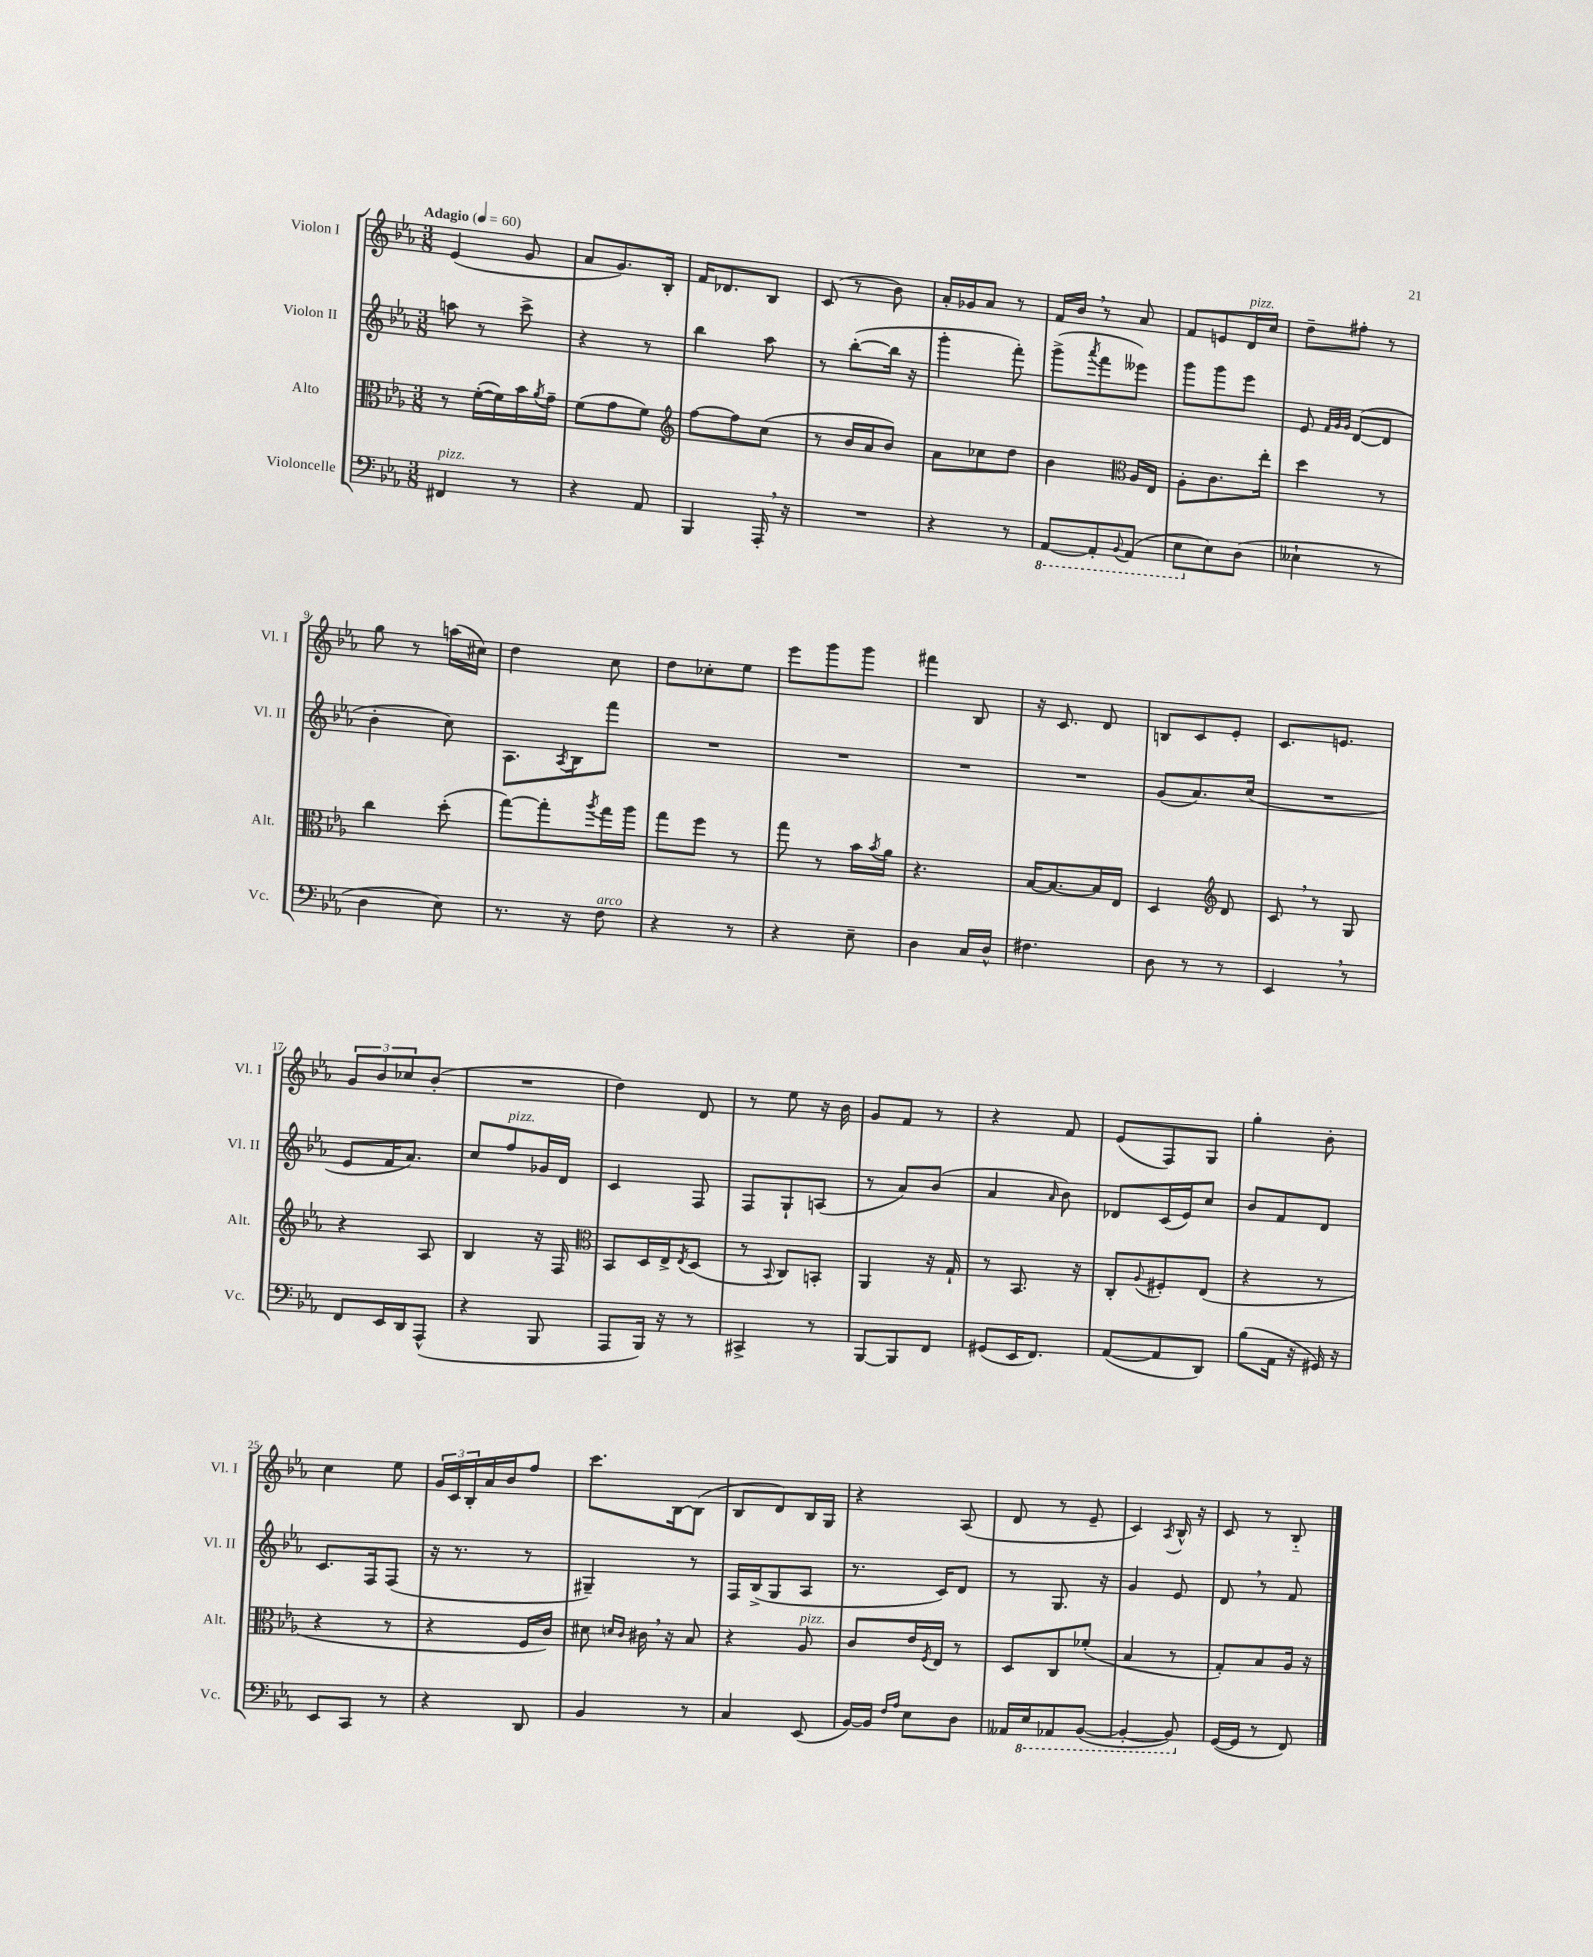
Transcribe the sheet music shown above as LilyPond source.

<<
\new StaffGroup <<
\new Staff = "s0" \with { instrumentName = "Violon I" shortInstrumentName = "Vl. I" } {
    \clef treble \key ees \major \numericTimeSignature \time 3/8 \tempo "Adagio" 4 = 60
    ees'4( g'8 |
    aes'8 g'8.) bes16-. |
    f'16 des'8. bes8 |
    c'8( r8 bes'8) |
    aes'16-. ges'16 aes'8 r8 |
    f'16 bes'16 \breathe r8 aes'8 |
    f'8 e'8 d'16^\markup { \italic "pizz." } c''16 |
    d''8-- fis''8-. r8 |
    g''8 r8 a''16( cis''16) |
    d''4 c''8 |
    d''8 ces''8-. ees''8 |
    ees'''8 g'''8 g'''8 |
    fis'''4 bes8 |
    r16 c'8. d'8 |
    b8 c'8 ees'8-. |
    c'8. e'8. |
    \tuplet 3/2 { g'8 bes'8 ces''8 } bes'8-.( |
    R4. |
    d''4) d'8 |
    r8 ees''8 r16 bes'16 |
    g'8 f'8 r8 |
    r4 f'8 |
    ees'8( f8) g8 |
    g''4-. bes'8-. |
    c''4 ees''8 |
    \tuplet 3/2 { g'16 c'16 bes16-. } aes'16 bes'16 f''8 |
    c'''8. bes16~ bes8( |
    bes8 d'8) bes16 g16 |
    r4 aes8( |
    d'8 r8 ees'8-- |
    c'4) \acciaccatura { aes8 } bes16-^ r16 |
    c'8 r8 bes8-_ \bar "|." |
}
\new Staff = "s1" \with { instrumentName = "Violon II" shortInstrumentName = "Vl. II" } {
    \clef treble \key ees \major \numericTimeSignature \time 3/8
    a''8 r8 c'''8-> |
    r4 r8 |
    bes''4 aes''8 |
    r8 bes''8~-.( bes''16 r16 |
    g'''4-. f'''8-.) |
    g'''8->( \acciaccatura { aes'''8 } f'''8 eeses'''8) |
    g'''8 g'''8 ees'''8 |
    ees'8 \grace { f'32 g'32 g'32 } d'8~( d'8 |
    bes'4-. c''8) |
    aes8. \acciaccatura { aes8 } bes16 f'''8 |
    R4. |
    R4. |
    R4. |
    R4. |
    g'8( aes'8.) c''16( |
    R4. |
    ees'8 f'16 aes'8.) |
    c''8 f''8^\markup { \italic "pizz." } ges'16 d'16 |
    c'4 f8 |
    f8 g8-! a8( |
    r8 aes'8) bes'8( |
    aes'4 \grace { aes'16 } bes'8) |
    des'8 c'16( ees'16) c''8 |
    bes'8 f'8 d'8 |
    c'8. f16 f8( |
    r16 r8. r8 |
    gis4--) r8 |
    f16 bes16->( g8 aes8 |
    r8. c'16) d'8 |
    r8 g8. r16 |
    g'4 ees'8 |
    d'8 \breathe r8 f'8 \bar "|." |
}
\new Staff = "s2" \with { instrumentName = "Alto" shortInstrumentName = "Alt." } {
    \clef alto \key ees \major \numericTimeSignature \time 3/8
    r8 f'16~-.( f'16) bes'16 \acciaccatura { aes'8 } g'16-- |
    f'8( g'8 f'8) |
    \clef treble f''8~ f''8 c''8( |
    r8 bes'16 aes'16 bes'8) |
    aes'8 ces''8 d''8 |
    bes'4 \clef alto aes16 ees16 |
    aes8-. c'8. ees''16-. |
    d''4 r8 |
    c''4 d''8-.( |
    g''8~) g''8-. \acciaccatura { aes''8 } g''16 aes''16 |
    g''8 f''8 r8 |
    g''8 r8 bes'16 \acciaccatura { bes'8 } aes'16 |
    r4. |
    bes16~ bes8.~ bes16 ees16 |
    d4 \clef treble d'8 |
    c'8 \breathe r8 g8 |
    r4 aes8 |
    bes4 r16 f16 |
    \clef alto bes,8 d16 ees16-> \acciaccatura { ees8 } d8( |
    r8 \appoggiatura { bes,8 } c8) b,8-. |
    aes,4 r16 g16-! |
    r8 bes,8. r16 |
    c8-. \appoggiatura { aes8 } fis8-. ees8( |
    r4 r8 |
    r4 r8 |
    r4 f16 c'16) |
    dis'8 \grace { d'16 c'16 } cis'16 \breathe r16 bes8 |
    r4 aes8^\markup { \italic "pizz." } |
    c'8 ees'16 \acciaccatura { f8 } ees16 r8 |
    d8 c8 fes'8-.( |
    bes4 r8 |
    g8-.) bes8 aes16 r16 \bar "|." |
}
\new Staff = "s3" \with { instrumentName = "Violoncelle" shortInstrumentName = "Vc." } {
    \clef bass \key ees \major \numericTimeSignature \time 3/8
    fis,4^\markup { \italic "pizz." } r8 |
    r4 aes,8 |
    bes,,4 aes,,16-. \breathe r16 |
    R4. |
    r4 r8 |
    \ottava #-1 aes,,8~ aes,,8-. \appoggiatura { bes,,8 } aes,,8( |
    ees,8 \ottava #0 ees8) d8( |
    eeses4-! r8 |
    d4 ees8) |
    r8. r16 f8^\markup { \italic "arco" } |
    r4 r8 |
    r4 ees8-- |
    d4 c16 d16-^ |
    fis4. |
    d8 r8 r8 |
    ees,4 \breathe r8 |
    f,8 ees,16 d,16 aes,,8-^( |
    r4 bes,,8 |
    aes,,8 bes,,16) r16 r8 |
    cis,4-> r8 |
    bes,,8~ bes,,8 f,8 |
    gis,8( ees,16 f,8.) |
    aes,8~( aes,8 d,8) |
    bes8( aes,16 r16 gis,16) r16 |
    ees,8 c,8 r8 |
    r4 d,8 |
    bes,4 r8 |
    c4 ees,8( |
    bes,16~) bes,16 \grace { f16 aes16 } ees8 d8 |
    aeses,16 \ottava #-1 ees,16 aes,,!8 bes,,8~( |
    bes,,4~-. bes,,8) \ottava #0 |
    g,16~( g,16 r8 f,8) \bar "|." |
}
>>
>>
